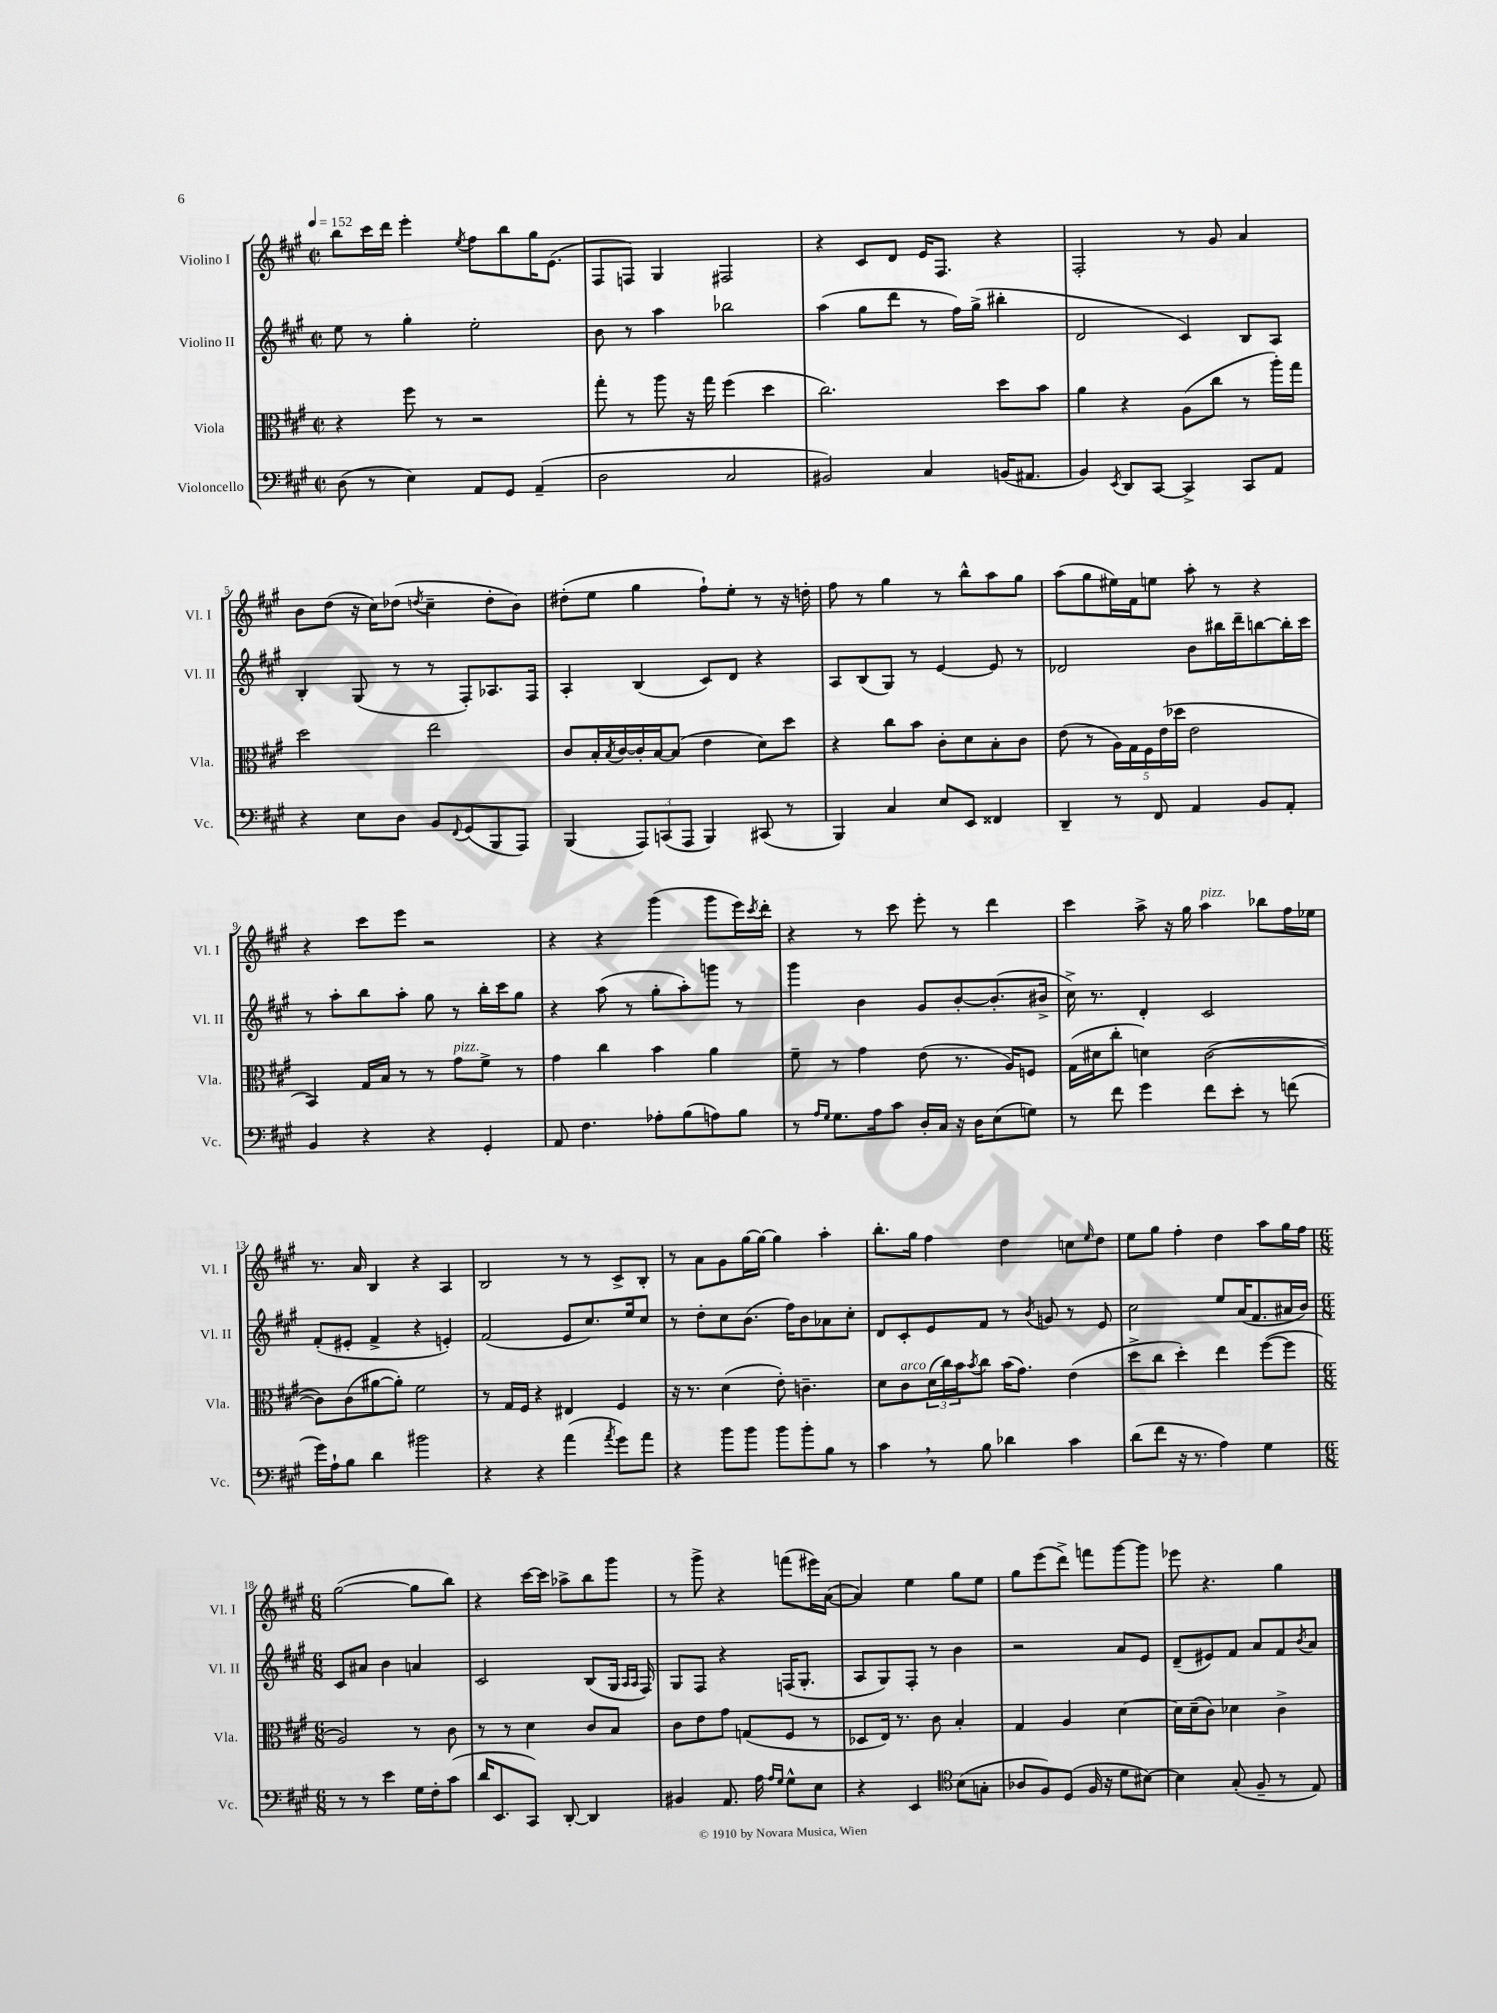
<<
\new StaffGroup <<
\new Staff = "s0" \with { instrumentName = "Violino I" shortInstrumentName = "Vl. I" } {
    \clef treble \key a \major \defaultTimeSignature \time 2/2 \tempo 4 = 152
    b''8 cis'''16 d'''16 e'''4-. \acciaccatura { e''8 } fis''8 b''8 gis''16 e'8.( |
    fis8 f8) gis4 fis2 |
    r4 cis'8 d'8 e'16 fis8. r4 |
    fis2-. r8 gis'8 a'4 |
    b'8 d''8( r16 cis''16) des''8( \acciaccatura { d''8 } cis''4-- d''8-. b'8) |
    dis''8-.( e''8 gis''4 fis''8-!) e''8-. r8 r16 d''16-. |
    fis''8 r8 gis''4 r8 b''8-^ a''8 gis''8 |
    a''8( gis''8 eis''16) fis'16 e''8 a''8-. r8 r4 |
    r4 cis'''8 e'''8 r2 |
    r4 r4 gis'''4( gis'''8 e'''16) \acciaccatura { cis'''8 } d'''16-. |
    r4 r8 cis'''8 e'''8-. r8 d'''4 |
    cis'''4 a''8-> r16 gis''16 a''4^\markup { \italic "pizz." } bes''8 fis''16 ees''16 |
    r8. a'16 b4 r4 a4 |
    b2 r8 r8 cis'8-> b8-. |
    r8 a'8 gis'8 gis''16~ gis''16~ gis''4 a''4-. |
    b''8.-. gis''16 fis''4 d''4 c''8 \grace { e''16 } d''8 |
    e''8 gis''8 fis''4-. d''4 a''8 gis''16 fis''16 |
    \numericTimeSignature \time 6/8 gis''2~( gis''8 b''8) |
    r4 cis'''16~ cis'''16 aes''8-> b''8 gis'''8 |
    r8 gis'''8-> r4 f'''8( eis'''16) a'16~( |
    a'4) e''4 gis''8 e''8 |
    gis''8 e'''8( d'''8->) f'''8 gis'''8~ gis'''8 |
    ees'''8 r4. gis''4 \bar "|." |
}
\new Staff = "s1" \with { instrumentName = "Violino II" shortInstrumentName = "Vl. II" } {
    \clef treble \key a \major \defaultTimeSignature \time 2/2
    e''8 r8 gis''4-. e''2-. |
    b'8 r8 a''4 bes''2 |
    a''4( gis''8 d'''8 r8 fis''16) gis''16->( bis''4-. |
    d'2 cis'4) b8 a8 |
    b4-. gis8( r8 r8 fis8-.) aes8. fis16 |
    a4-. b4( cis'8) d'8 r4 |
    a8 b8( gis8) r8 e'4~ e'8 r8 |
    des'2 b'8 bis''16 d'''16-- b''8~ b''16-. cis'''16 |
    r8 a''8-. b''8 a''8-. gis''8 r8 b''16-. cis'''16 gis''8 |
    r4 a''8( r8 gis''8-. a''8-.) g'''8 r8 |
    gis'''4 b'4 gis'8 b'8~-. b'8.-.( bis'16-> |
    cis''16->) r8. d'4-. cis'2 |
    fis'8-.( eis'8-. fis'4-> r4 e'4-.) |
    fis'2( e'8 cis''8.) e''16 cis''8 |
    r8 d''8-. cis''8 b'8.( fis''16) b'8 aes'8 cis''8-. |
    d'8 cis'8-. e'8 fis'8 r8 \acciaccatura { b'8 } g'8 r8 e'8 |
    cis''2 e''8 a'16( fis'8. ais'16 b'16) |
    \numericTimeSignature \time 6/8 cis'8 ais'8 b'4 a'4 |
    cis'2 b8( gis16 \grace { a16 a16 } fis16) |
    gis8 fis8 r4 f16( gis8.-. |
    a8 gis8) fis8-. r8 b'4 |
    r2 a'8 e'8 |
    d'8--( eis'8) fis'8 a'8 fis'8 \acciaccatura { b'8 } a'8 \bar "|." |
}
\new Staff = "s2" \with { instrumentName = "Viola" shortInstrumentName = "Vla." } {
    \clef alto \key a \major \defaultTimeSignature \time 2/2
    r4 fis''8 r8 r2 |
    gis''8-. r8 a''8 r16 gis''16 fis''4( d''4 |
    cis''2.) d''8 b'8 |
    a'4 r4 a8( cis''8 r8 a''16-.) gis''16 |
    d''2 e''2 |
    cis'8 b16-. \acciaccatura { b8 } cis'16~ cis'16-. b16~ b8( e'4 d'8) d''8 |
    r4 cis''8 b'8 cis'8-. d'8 b8-. cis'8 |
    e'8( r8 \tuplet 5/4 { a16) gis16 fis16 e'16( des''16 } e'2 |
    b,4) gis16 b16 r8 r8 gis'8^\markup { \italic "pizz." } fis'8-> r8 |
    gis'4 cis''4 b'4 a'4 |
    fis'8-- r8 gis'4 e'8( r8. a16) f8 |
    gis16( dis'16 cis''8-. d'4) cis'2~( |
    cis'8) cis'8( ais'8~ ais'8-.) fis'2 |
    r8 gis16 fis16 r4 eis4 fis4 |
    r16 r8. d'4( e'8-.) c'4.-- |
    d'8 cis'8^\markup { \italic "arco" } \tuplet 3/2 { d'16( cis''16) b'16 } \acciaccatura { b'8 } cis''8 b'16( gis'8.) e'4( |
    d''8-> cis''8 d''4-.) e''4 fis''8~( fis''8 |
    \numericTimeSignature \time 6/8 a2) r8 cis'8 |
    r8 r8 d'4 cis'8 b8 |
    cis'8 e'8 gis'8 g8( fis8 r8 |
    des8 e16) r8. cis'8 b4-. |
    gis4 a4 d'4~ |
    d'16 d'16--( cis'8) des'4 cis'4-> \bar "|." |
}
\new Staff = "s3" \with { instrumentName = "Violoncello" shortInstrumentName = "Vc." } {
    \clef bass \key a \major \defaultTimeSignature \time 2/2
    d8( r8 e4) a,8 gis,8 a,4--( |
    d2 cis2 |
    bis,2) cis4 b,16( ais,8. |
    b,4) \acciaccatura { e,8 } d,8 cis,8~ cis,4-> cis,8 a,8 |
    r4 e8 d8 b,8 \appoggiatura { fis,8 } gis,8( b,,8 a,,8) |
    b,,4( \tuplet 3/2 { a,,8) c,8( a,,8 } b,,4) cis,8( r8 |
    b,,4) cis4 e8 e,8 fisis,4 |
    d,4-- r8 fis,8 a,4 b,8 a,8-. |
    b,4 r4 r4 gis,4-. |
    a,8 fis4. aes8-. b8( a8) b8 |
    r8 \grace { a16 gis16 } gis8. a16 cis'8 d16-. cis16 r16 d16 e8( g8) |
    r8 fis'8 gis'4 fis'8 e'8-. r8 f'8( |
    gis'16) a16-! b8 d'4 bis'2 |
    r4 r4 a'4( \acciaccatura { a'8 } gis'8) a'8 |
    r4 b'8 b'8 b'8 b'8-. b8 r8 |
    cis'4 \breathe r8 b8 des'4 cis'4 |
    d'8( fis'8 r16 r8. a4) gis4 |
    \numericTimeSignature \time 6/8 r8 r8 e'4 gis16 fis16-. cis'8( |
    d'16 e,8. cis,8) d,8~-. d,4 |
    bis,4 a,8. a16 \grace { a16 gis16 } gis8-^ e8 |
    r4 e,4 \clef tenor b8( g8-. |
    aes8 fis8) d8( fis16 r16 d'8 bis8~) |
    bis4 gis8-.( fis8-- r8 e8) \bar "|." |
}
>>
>>
